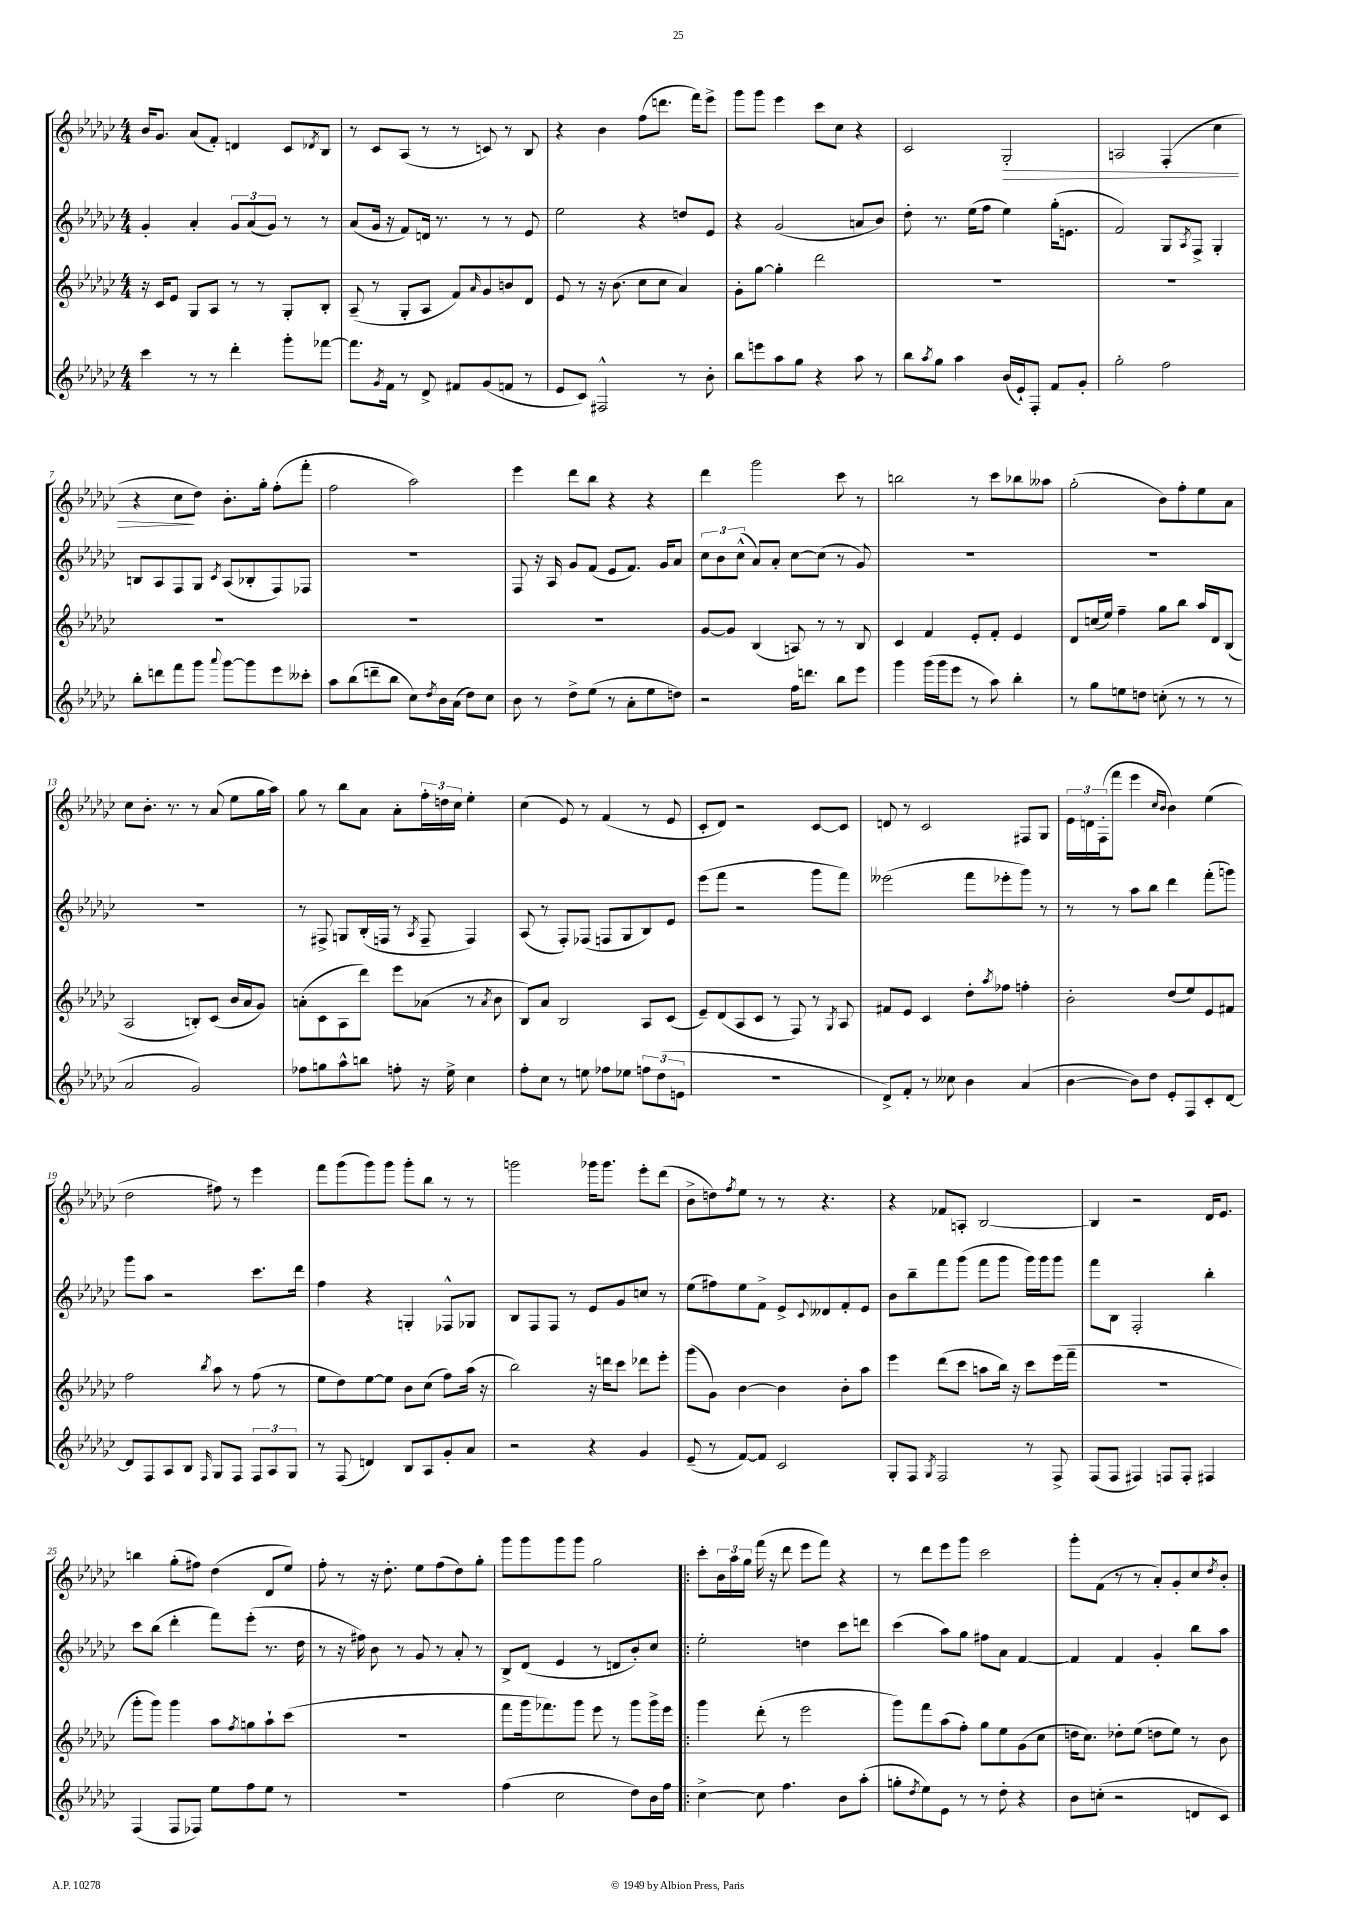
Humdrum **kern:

**kern	**kern	**kern	**kern
*staff4	*staff3	*staff2	*staff1
*clefG2	*clefG2	*clefG2	*clefG2
*k[b-e-a-d-g-c-]	*k[b-e-a-d-g-c-]	*k[b-e-a-d-g-c-]	*k[b-e-a-d-g-c-]
*M4/4	*M4/4	*M4/4	*M4/4
4ccc-\	16r	4g-'/	16b-/LK
.	16c-/LK	.	8.g-/J
.	8e-/J	.	.
8r	8G-/L	4a-'/	(8a-/L
8r	8A-/J	.	8f'/J)
4ddd-'\	8r	12g-/L	4d/
.	.	(12a-/	.
.	8r	.	.
.	.	12g-/J)	.
8ggg-'\L	8G-'/L	8r	8c-/L
.	.	.	8qd-/
[8fff-\J	8B-'/J	8r	8B-/J
=	=	=	=
8.fff-\]L	(8A-~/	(8a-/L	8r
.	8r	16g-/Jk	8c-/L
8qg-/	.	.	.
16f\Jk	.	16r	.
8r	8G-'/L	8f/L)	(8A-/J
8d-^/	8A-/J	16d/Jk	8r
.	.	8.r	.
8f#/L	8f/L)	.	8r
.	16qqa-/	.	.
(8g-/	8g-/	8r	8c/)
8f/J	8b/	8r	8r
8r	8d-/J	8e-/	8B-/
=	=	=	=
8e-/L	8e-/	2ee-\	4r
8c-/J)	8r	.	.
2F#^^/	16r	.	4b-\
.	(8.b-\	.	.
.	8cc-\L	4r	(8ff\L
.	8cc-\J	.	8.ddd\J
8r	4a-/)	8dd/L	.
.	.	.	16fff\LK)
8b-'\	.	8e-/J	8eee-^\J
=	=	=	=
8bb-\L	8g-'\L	4r	8ggg-\L
8eee\	[8gg-\J	.	8ggg-\J
8aa-\	4gg-'\]	(2g-/	4eee-\
8gg-\J	.	.	.
4r	2ddd-\	.	8ccc-\L
.	.	.	8cc-\J
8aa-\	.	8a/L	4r
8r	.	8b-/J)	.
=	=	=	=
8bb-\L	1r	8dd-'\	2c-/
8qaa-/	.	.	.
8gg-\J	.	8.r	.
4aa-\	.	.	.
.	.	(16ee-\LK	.
.	.	8ff\J	.
(16b-/LL	.	4ee-\)	2G-'/
16e-`/J)	.	.	.
8F'/J	.	.	.
8f/L	.	(16gg-'\LK	.
.	.	8.e\J	.
8g-'/J	.	.	.
=	=	=	=
2gg-'\	1r	2f/)	2A/
2ff\	.	8G-/L	(4F'/
.	.	8qA-/	.
.	.	8F^/J	.
.	.	4G-'/	4cc-\
=	=	=	=
8bb-'\L	1r	8B/L	4r
8ddd\	.	8A-/	.
8fff\	.	8F/	8cc-\L
8ggg-\J	.	8G-/J	8dd-\J)
8qqaaa-/	.	8qc-/	.
[8ggg-\L	.	(8A-/L	8.b-'\L
8ggg-\]	.	8B-'/	.
.	.	.	16gg-'\Jk
8eee-\	.	8F/)	(8ff'\L
8ccc--'\J	.	8F-/J	8fff'\J
=	=	=	=
8aa-\L	1r	1r	2ff\
(8bb-\	.	.	.
8ddd~\	.	.	.
8bb-\J	.	.	.
8cc-\L)	.	.	2aa-\)
8qdd-/	.	.	.
16b-\L	.	.	.
(16a-\JJ	.	.	.
8dd-\L)	.	.	.
8cc-\J	.	.	.
=	=	=	=
8b-\	1r	8F/	4eee-\
8r	.	16r	.
.	.	16A-/	.
8dd-^\L	.	8g-/L	8ddd-\L
(8ee-\J	.	(8f/J	8bb-\J
8r	.	8e-/L	4r
8a-'\L	.	8.f/J)	.
8ee-\	.	.	4r
.	.	16g-/LK	.
8dd\J)	.	8a-/J	.
=	=	=	=
2r	[8g-/L	12cc-\L	4ddd-\
.	.	12b-\	.
.	8g-/]J	.	.
.	.	(12cc-^^\J	.
.	(4B-/	8a-/L)	2ggg-\
.	.	8a-'/J	.
16ff\LK	8A/)	[8cc-\L	.
8.ddd\J	.	.	.
.	8r	(8cc-\]J	.
8bb-\L	8r	8r	8ccc-\
8eee-\J	8B-/	8g-/)	8r
=	=	=	=
4ggg-\	4c-/	1r	2bb\
(16ggg-\LL	4f/	.	.
16ggg-\J	.	.	.
8eee-\J	.	.	.
8r	8e-'/L	.	8r
8aa-\)	8f'/J	.	8ccc-\L
4bb-'\	4e-/	.	8bb-\
.	.	.	8aa--\J
=	=	=	=
8r	8d-/L	1r	(2gg-'\
8gg-\L	(16cc/L	.	.
.	16ee-/JJ)	.	.
8ee\	4ff~\	.	.
8dd\J	.	.	.
(8cc'\	8gg-\L	.	8b-\L)
8r	8bb-\J	.	8ff'\
8r	16aa-/LL	.	8ee-\
.	16d-/J	.	.
8r	(8B-/J	.	8a-\J
=	=	=	=
2a-/	2A-/	1r	8cc-\L
.	.	.	8.b-'\J
.	.	.	8.r
2g-/)	8B'/L)	.	8r
.	(8c-/J	.	(8a-/
.	16b-/LL	.	8ee-\L
.	16a-/J	.	.
.	8g-/J)	.	16gg-\L
.	.	.	16aa-\JJ)
=	=	=	=
8ff-\L	(8a'\L	8r	8gg-\
8gg\	8c-\	8F#^/	8r
8aa-^^\	8A-\	8G/L	8bb-\L
8bb\J	8ddd-\J)	(16B-'/L	8a-\J
.	.	16F/JJ	.
8ff'\	8eee-\L	8r	8a-'\L
.	.	8qA-/	.
16r	(8a-\J	8F~/	24ff'\L
.	.	.	24dd\
16ee-^\	.	.	.
.	.	.	24cc-\JJ
4cc-\	8r	4F/)	4ee-'\
.	8qa-/	.	.
.	8b-\	.	.
=	=	=	=
8ff'\L	8B-/L)	(8A-/	(4cc-\
8cc-\J	8a-/J	8r	.
8r	2B-/	8F'/L)	8e-/)
8ee\	.	(8F-/J	8r
8ff-\L	.	8F/L	(4f/
8ee-\J	.	8G-/	.
12ff\L	8A-/L	8B-/)	8r
(12dd-\	.	.	.
.	(8c-/J	8e-/J	8e-/
12e\J	.	.	.
=	=	=	=
1r	8e-~/L)	(8eee-\L	8c-'/L
.	(8d-/	8fff\J	8d-/J)
.	8A-/	2r	2r
.	8c-/J	.	.
.	8r	.	.
.	8F/)	.	.
.	8r	8ggg-\L	[8c-/L
.	8qG-/	.	.
.	8A-/	8fff\J)	8c-/]J
=	=	=	=
8d-^/L)	8f#/L	(2eee--\	8d/
8f'/J	8e-/J	.	8r
8r	4c-/	.	2c-/
8cc--\	.	.	.
4b-\	8dd-'\L	8fff\L	.
.	8qaa-/	.	.
.	8ff-\J	8eee-'\	.
(4a-/	4ff'\	8ggg-\J)	8F#/L
.	.	8r	8G-/J
=	=	=	=
[4b-\	2b-'\	8r	24e-\LL
.	.	.	24d\
.	.	.	(24F'\J
.	.	8r	8fff\J
8b-\]L)	.	8aa-\L	4eee-\
8dd-\J	.	8bb-\J	.
.	.	.	16qqcc-/LL
.	.	.	16qqb-/JJ
8e-'/L	(8dd-/L	4ddd-\	4b-\)
8F/	8ee-/)	.	.
8c-'/	8e-/	(8fff'\L	(4ee-\
[8d-/J	8f#/J	8ggg\J)	.
=	=	=	=
8d-/]L	2ff\	8ggg-\L	2dd-\
8F/	.	8aa-\J	.
8A-/	.	2r	.
8B-/J	.	.	.
16qqF/	8qbb-/	.	.
8G-/L	8aa-\	.	8ff#\)
8F/J	8r	.	8r
12F/L	(8ff\	8.ccc-\L	4eee-\
12A-/	.	.	.
.	8r	.	.
12G-/J	.	.	.
.	.	16ddd-\Jk	.
=	=	=	=
8r	8ee-\L	4ff\	8fff\L
(8F/	8dd-\)	.	(8ggg-\
4d/)	[8ee-\	4r	8ggg-\)
.	8ee-\]J	.	8ggg-\J
8B-/L	8b-\L	4G'/	8ggg-'\L
8A-/	(8cc-\J	.	8bb-\J
8g-'/	8ff\L)	8F-^^/L	8r
8a-/J	(16aa-\Jk	8G-/J	8r
.	16r	.	.
=	=	=	=
2r	2bb-\)	8B-/L	2ggg\
.	.	8F/	.
.	.	8F/J	.
.	.	8r	.
4r	16r	8e-/L	16ggg-\LK
.	16ddd\LK	.	8.ggg-\J
.	8ccc-\J	8g-/	.
4g-/	8ddd-\L	8cc/J	8eee-'\L
.	8eee-'\J	8r	(8ddd-\J
=	=	=	=
(8e-~/	(8ggg-\L	(8ee-\L	8b-^\L
8r	8g-\J)	8ff#\)	8dd\)
.	.	.	8qff/
[8f/L)	[4b-\	8ee-\	8ee-\J
8f/]J	.	8f^\J	8r
2c-/	4b-\]	8e-^/L	8r
.	.	8qqc-/	.
.	.	8d--/	4.r
.	8b-'\L	8f'/	.
.	8aa-\J	8e-/J	.
=	=	=	=
8G-'/L	4eee-\	8b-\L	4r
8F/J	.	8bb-~\	.
8qG-/	.	.	.
2F/	(8ddd-\L	8fff\	8f-/L
.	8ccc-\J	(8ggg-\J	8A'/J
.	8aa\L	8fff\L	[2B-/
.	16bb-\Jk)	8ggg-\J	.
.	16r	.	.
8r	8ccc-\L	16ggg-\LL)	.
.	.	16ggg-\J	.
8F^/	(16eee-\L	8ggg-\J	.
.	16fff~\JJ	.	.
=	=	=	=
(8F/L	1r	8fff\L	4B-/]
8F/J	.	8B-\J	.
4F#/)	.	2F'/	2r
8F/L	.	.	.
8F'/J	.	.	.
4F#/	.	4bb-'\	16d-/LK
.	.	.	8.e-/J
=	=	=	=
(4F/	8ggg-'\L	8ccc-\L	4bb\
.	8ggg-\J)	(8bb-\J	.
8F/L	4ggg-\	4ddd-'\	(8gg-'\L
8F-/J)	.	.	8ff#\J)
8ee-\L	8aa-\L	8fff\L)	(4dd-\
.	8qff/	.	.
8ff\	8gg\	(8eee-'\J	.
8ee-\J	8aa-`\	8.r	8d-/L
8r	(8ccc-\J	.	8ee-/J)
.	.	16dd-\	.
=	=	=	=
1r	1r	8r	8ff'\
.	.	16r	8r
.	.	16ff#\)	.
.	.	8b-\	16r
.	.	.	8.dd-'\
.	.	8r	.
.	.	8g-/	8ee-\L
.	.	8r	(8ff\
.	.	8a-'/	8dd-\)
.	.	8r	8gg-'\J
=	=	=	=
(4ff\	8fff\L	8B-^/L	8ggg-\L
.	16ggg-\k	(8d-/J	8ggg-\
.	8.fff-\)	.	.
2cc-\	.	4e-/	8ggg-\
.	8ggg-\J	.	8ggg-\J
.	8eee-\	8r	2gg-\
.	8r	8d/L	.
8dd-\L)	8ggg-\L	8b-'/)	.
16b-\L	16ggg-^\L	8cc-/J	.
16ff\JJ	16eee-\JJ	.	.
=!|:	=!|:	=!|:	=!|:
[4cc-^\	4ggg-\	2ee-'\	8ccc-'\L
.	.	.	24b-\L
.	.	.	24aa-\
.	.	.	24gg-\JJ
8cc-\]	(8ddd-'\	.	(16fff\
.	.	.	16r
4.ff\	8r	.	8ddd-\
.	2eee-\	4dd\	8eee-\L
.	.	.	8fff\J)
8b-\L	.	8ccc-\L	4r
(8aa-'\J	.	8ddd\J	.
=	=	=	=
8gg'\L	8ggg-\L)	(4ccc-\	8r
8qdd-/	.	.	.
8ee-\)	8fff\	.	8ddd-\L
8e-\J	(8aa-\	8aa-\L)	8eee-\
8r	8ff'\J)	8gg-\J	8ggg-\J
8r	8gg-\L	8ff#\L	2ccc-\
8dd-'\	8ee-\	8a-\J	.
4r	(8g-\	[4f/	.
.	8cc-\J	.	.
=	=	=	=
8b-\L	16dd\LK	4f/]	8ggg-'\L
.	8.cc-\J)	.	.
(8cc'\J	.	.	(8f\J
2r	8dd-'\L	4f/	8r
.	(8ee-\J	.	8r
.	8dd\L	4g-'/	8a-'/L)
.	8ee-\J)	.	8g-'/
8d/L	8r	8bb-\L	8cc-/
.	.	.	8qdd-/
8c-/J)	8b-\	8aa-\J	8b-'/J
==	==	==	==
*-	*-	*-	*-
